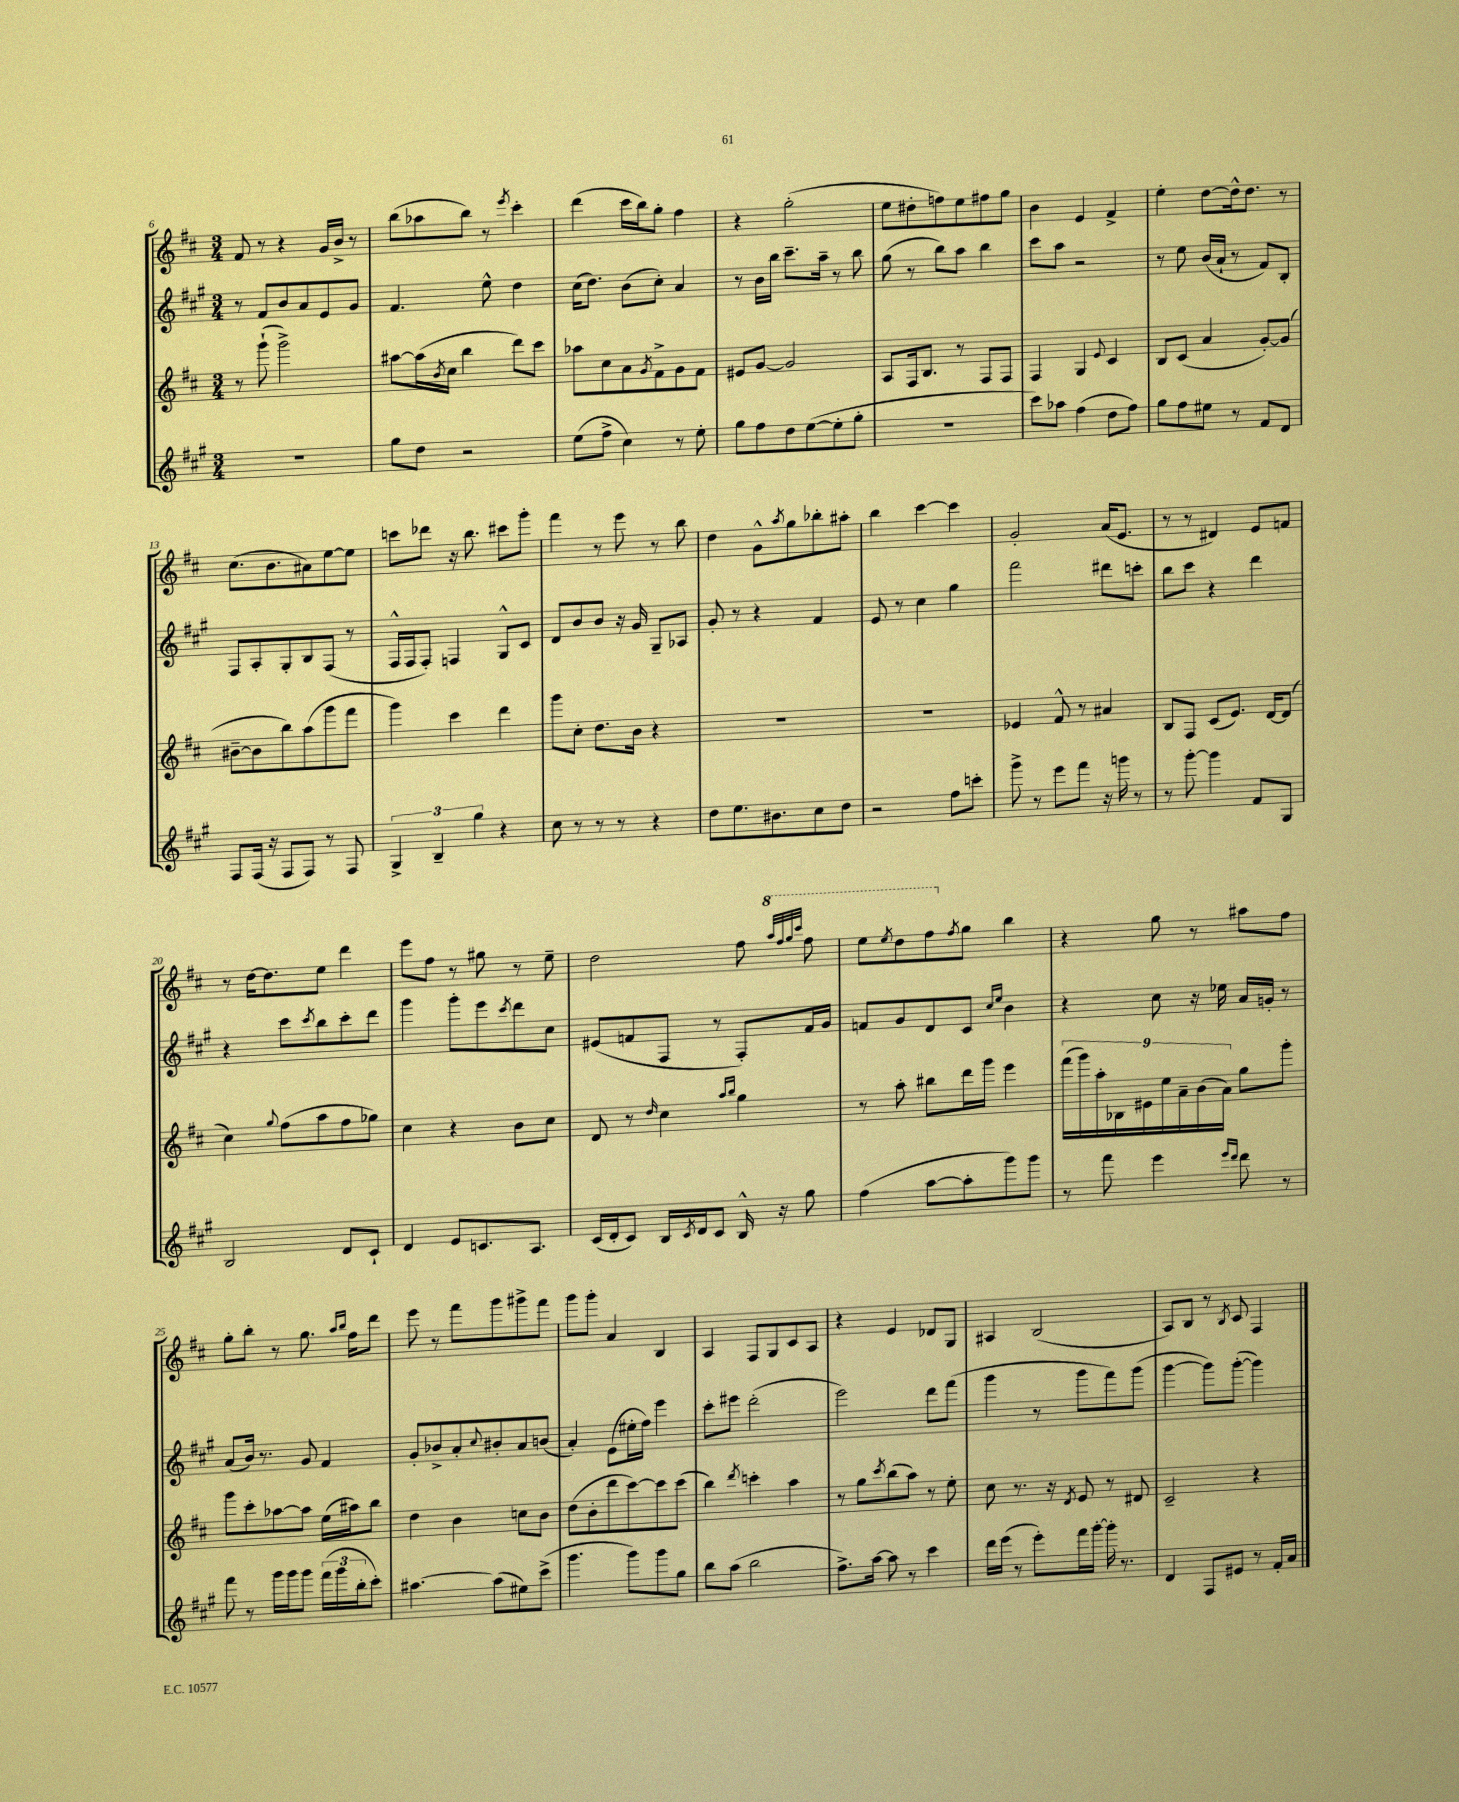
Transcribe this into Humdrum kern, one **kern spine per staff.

**kern	**kern	**kern	**kern
*staff4	*staff3	*staff2	*staff1
*clefG2	*clefG2	*clefG2	*clefG2
*k[f#c#g#]	*k[f#c#]	*k[f#c#g#]	*k[f#c#]
*M3/4	*M3/4	*M3/4	*M3/4
2.r	8r	8r	8f#/
.	(8ggg`\	8f#/L	8r
.	2ggg^\)	8b/	4r
.	.	8a/	.
.	.	8e/	16g/LL
.	.	.	16b^/JJ
.	.	8g#/J	8r
=	=	=	=
8gg#\L	[8aa#\L	4.f#/	(8bb\L
8dd\J	(16aa#\]L	.	8aa-\
.	8qb/	.	.
.	16cc#\JJ	.	.
2r	4bb\	.	8bb\J)
.	.	8ee^^\	8r
.	.	.	8qeee/
.	8ddd\L)	4dd\	4ccc#'\
.	8ccc#\J	.	.
=	=	=	=
(8ee\L	8aa-\L	(16cc#\LK	(4ddd\
.	.	8.dd\J)	.
8ff#^\J	8cc#\	.	.
4cc#\)	8a\	(8b\L	16ccc#\LL
.	.	.	16bb\J)
.	8qg/	.	.
.	8f#^\	8cc#'\J)	8gg'\J
8r	8g\	4a/	4ff#\
8ee'\	8f#\J	.	.
=	=	=	=
8gg#\L	8e#/L	8r	4r
8ff#\	[8g/J	16b\LL	.
.	.	16bb\JJ	.
8dd\	2g/]	8.ccc#~\L	(2gg'\
([8ee\	.	.	.
.	.	16aa~\Jk	.
8ee'\]	.	8r	.
8gg#'\J	.	8bb\	.
=	=	=	=
2.r	8A/L	(8gg#\	8ee\L
.	16F#/k	8r	8dd#'\
.	8.B/J	.	.
.	.	8bb\L)	8ff\)
.	8r	8aa\J	8ee\
.	8F#/L	4bb\	8ff#\
.	8F#/J	.	8gg\J
=	=	=	=
8ccc#\L)	4F#/	8ccc#\L	4b\
8aa-\J	.	8aa\J	.
(4ff#\	4G/	2r	4e/
.	8qqe/	.	.
8dd\L	4c#/	.	4f#^/
8ff#\J)	.	.	.
=	=	=	=
8gg#\L	8B/L	8r	4ee'\
8ff#\	(8c#/J	8ee\	.
8ee#\J	4a/	(16b/LL	[8dd\L
.	.	16a`/JJ	.
8r	.	8r	16dd^^\]k
.	.	.	8.dd\J
8f#/L	[8g'/L)	8f#/L)	.
8d/J	(8g/]J	8B'/J	8r
=	=	=	=
8F#/L	[8b#~\L	8F#/L	(8.cc#\L
(16F#/Jk	8b#\]	8A'/	.
16r	.	.	8.b\
8F#/L	8bb\)	8G#'/	.
8F#/J)	(8aa\	8B/	8a#\)
8r	8ggg\	(8F#/J	[8ee\
8F#/	8fff#\J	8r	8ee\]J
=	=	=	=
6G#^/	4ggg\)	16F#^^/LL	8ccc\L
.	.	16F#/J	.
.	.	8F#'/J)	8ddd-\J
6B~/	.	.	.
.	4ccc#\	4F/	16r
.	.	.	8.bb\
6gg#\	.	.	.
4r	4ddd\	8G#^^/L	8ccc#\L
.	.	8c#/J	8ggg'\J
=	=	=	=
8cc#\	8ggg\L	8d/L	4fff#\
8r	8cc#'\J	8b/	.
8r	8.dd\L	8b/J	8r
8r	.	16r	8eee\
.	16b\Jk	16g#/	.
4r	4r	8G#~/L	8r
.	.	8A-/J	8bb\
=	=	=	=
8dd\L	2.r	8g#'/	4dd\
8.ee\	.	8r	.
.	.	4r	8g^^\L
8.b#\	.	.	.
.	.	.	8qaa/
.	.	.	8gg\
8cc#\	.	4f#/	8bb-'\
8dd\J	.	.	8aa#'\J
=	=	=	=
2r	2.r	8e/	4bb\
.	.	8r	.
.	.	4cc#\	[4ccc#\
8ff#\L	.	4gg#\	4ccc#\]
8ccc'\J	.	.	.
=	=	=	=
8ggg#^\	4e-/	2fff#\	2g'/
8r	.	.	.
8eee\L	8f#^^/	.	.
8fff#\J	8r	.	.
16r	4a#/	8ddd#\L	(16a/LK
16ggg\	.	.	8.e/J
8r	.	8ccc'\J	.
=	=	=	=
8r	8B/L	8bb\L	8r
[8ggg#'\	8F#/J	8ccc#\J	8r
4ggg#\]	(8c#/L	4r	4d#/)
.	8.e/J)	.	.
8f#/L	.	4ddd\	8e/L
.	[16d/LK	.	.
8G#/J	(8d/]J	.	8f/J
=	=	=	=
2B/	4cc#\)	4r	8r
.	.	.	[16dd\LK
.	.	.	8.dd\]
.	8qqgg/	.	.
.	(8ff#\L	8ccc#\L	.
.	.	8qccc#/	.
.	8aa\	8bb\	8ee\J
8d/L	8ff#\	8ccc#'\	4ddd\
8c#`/J	8gg-\J)	8ddd\J	.
=	=	=	=
4d/	4cc#\	4ggg#\	8eee\L
.	.	.	8ff#\J
8e/L	4r	8ggg#'\L	8r
8.c/	.	8eee\	8gg#\
.	.	8qccc#/	.
.	8b\L	8ddd\	8r
8.A/J	.	.	.
.	8cc#\J	8cc#\J	8ee~\
=	=	=	=
(16c#/LL	8d/	(8e#/L	2dd\
16d'/J	.	.	.
8c#/J)	8r	8f/	.
.	16qqdd/	.	.
16B/LL	4cc#\	8F#/J	.
8qc#/	.	.	.
16d/J	.	.	.
8c#/J	.	8r	.
.	16qqaa/LL	.	.
.	16qqbb/JJ	.	.
16B^^/	4gg\	8F#'/L)	8ff#\
16r	.	.	.
.	.	.	32qqaaa/LLL
.	.	.	32qqfff#/
.	.	.	32qqggg/
.	.	.	32qqcccc#/JJJ
8gg#\	.	16f/L	8fff#\
.	.	16g#/JJ	.
=	=	=	=
(4ff#\	8r	8f/L	8eee\L
.	.	.	8qeee/
.	8aa'\	8g#/	8ddd\
[8aa\L	8bb#\L	8d/	8fff#\
.	.	.	8qff#/
8aa'\]	16ddd\L	8c#/J	8gg\J
.	16ggg\JJ	.	.
.	.	16qqcc#/LL	.
.	.	16qqee/JJ	.
8ggg#\)	4eee\	4b\	4bb\
8ggg#\J	.	.	.
=	=	=	=
8r	(18fff#\LL	4r	4r
.	18ggg\)	.	.
.	18aa'\	.	.
8fff#\	.	.	.
.	18B-\	.	.
.	18e#\	.	.
4eee\	.	8cc#\	8gg\
.	18ee\	.	.
.	18a~\	.	.
.	.	16r	8r
.	(18b\	.	.
.	.	16ee-\	.
.	18a\JJ)	.	.
16qqeee/LL	.	.	.
16qqddd/JJ	.	.	.
8ddd\	8gg\L	16a/LL	8aa#\L
.	.	16g'/JJ	.
8r	8ggg'\J	8r	8ff#\J
=	=	=	=
8fff#\	8ggg\L	(8a/L	8gg'\L
8r	8ccc#'\	16b/Jk)	8bb'\J
.	.	8.r	.
16ggg#\LL	[8aa-\	.	8r
16ggg#\J	.	.	.
8ggg#\J	8aa-\]J	8g#/	8.gg\
(24fff#\LL	(16ee\LL	4f#/	.
24ggg#\	.	.	.
.	.	.	16qqaa/LL
.	.	.	16qqbb/JJ
.	16aa#\J)	.	16ff#\LK
24bb'\J	.	.	.
8ccc#'\J)	8bb\J	.	8ddd\J
=	=	=	=
[4.aa#\	4dd\	8g#'/L	8eee\
.	.	8b-^/	8r
.	4b\	8a'/	8fff#\L
.	.	8qqcc#/	.
(8aa#\]L	.	8b#'/	8ggg\
8ee#\)	8cc\L	8a/	8ggg#^\
(8ccc#^\J	8b\J	(8b/J	8fff#\J
=	=	=	=
4.ggg#\	(8dd\L	4a'/)	8ggg\L
.	8b'\	.	8ggg'\J
.	8ddd\	(8e\L	4a/
8ggg#\L)	[8ccc#\)	16ee#'\L	.
.	.	16ff#\JJ)	.
8ggg#\	8ccc#\]	4eee\	4B/
8gg#\J	(8ccc#\J	.	.
=	=	=	=
8bb\L	4bb\)	8ccc#'\L	4A/
(8aa\J	.	8eee#\J	.
.	8qddd/	.	.
2bb\	4ccc'\	(2ddd'\	8F#/L
.	.	.	8G/
.	4aa\	.	8c#/
.	.	.	8A/J
=	=	=	=
8.ff#^\L)	8r	2eee\)	4r
.	8gg\L	.	.
[16aa\Jk	.	.	.
.	8qccc#/	.	.
8aa\]	(8bb\	.	4e/
8r	8aa\J)	.	.
4ccc#\	8r	8ddd\L	8d-/L
.	8ee'\	(8fff#\J	8G/J
=	=	=	=
16ddd\LL	8cc#\	4ggg#\	4A#/
(16eee\JJ	.	.	.
8r	8.r	.	.
8eee'\L)	.	8r	(2B/
.	16r	.	.
.	8qd/	.	.
16fff#\L	8e/	8ggg#\L	.
[16ggg#'\JJ	.	.	.
16ggg#'\]	8r	8fff#\)	.
8.r	.	.	.
.	8d#/	(8ggg#\J	.
=	=	=	=
4d/	2c#~/	[4ggg#\	8A/L)
.	.	.	8B/J
8F#/L	.	8ggg#\]L)	8r
.	.	.	8qB/
8e#/J	.	([8ggg#'\J	8c#/
8r	4r	4ggg#\])	4F#/
16f#'/LL	.	.	.
16a/JJ	.	.	.
==	==	==	==
*-	*-	*-	*-
